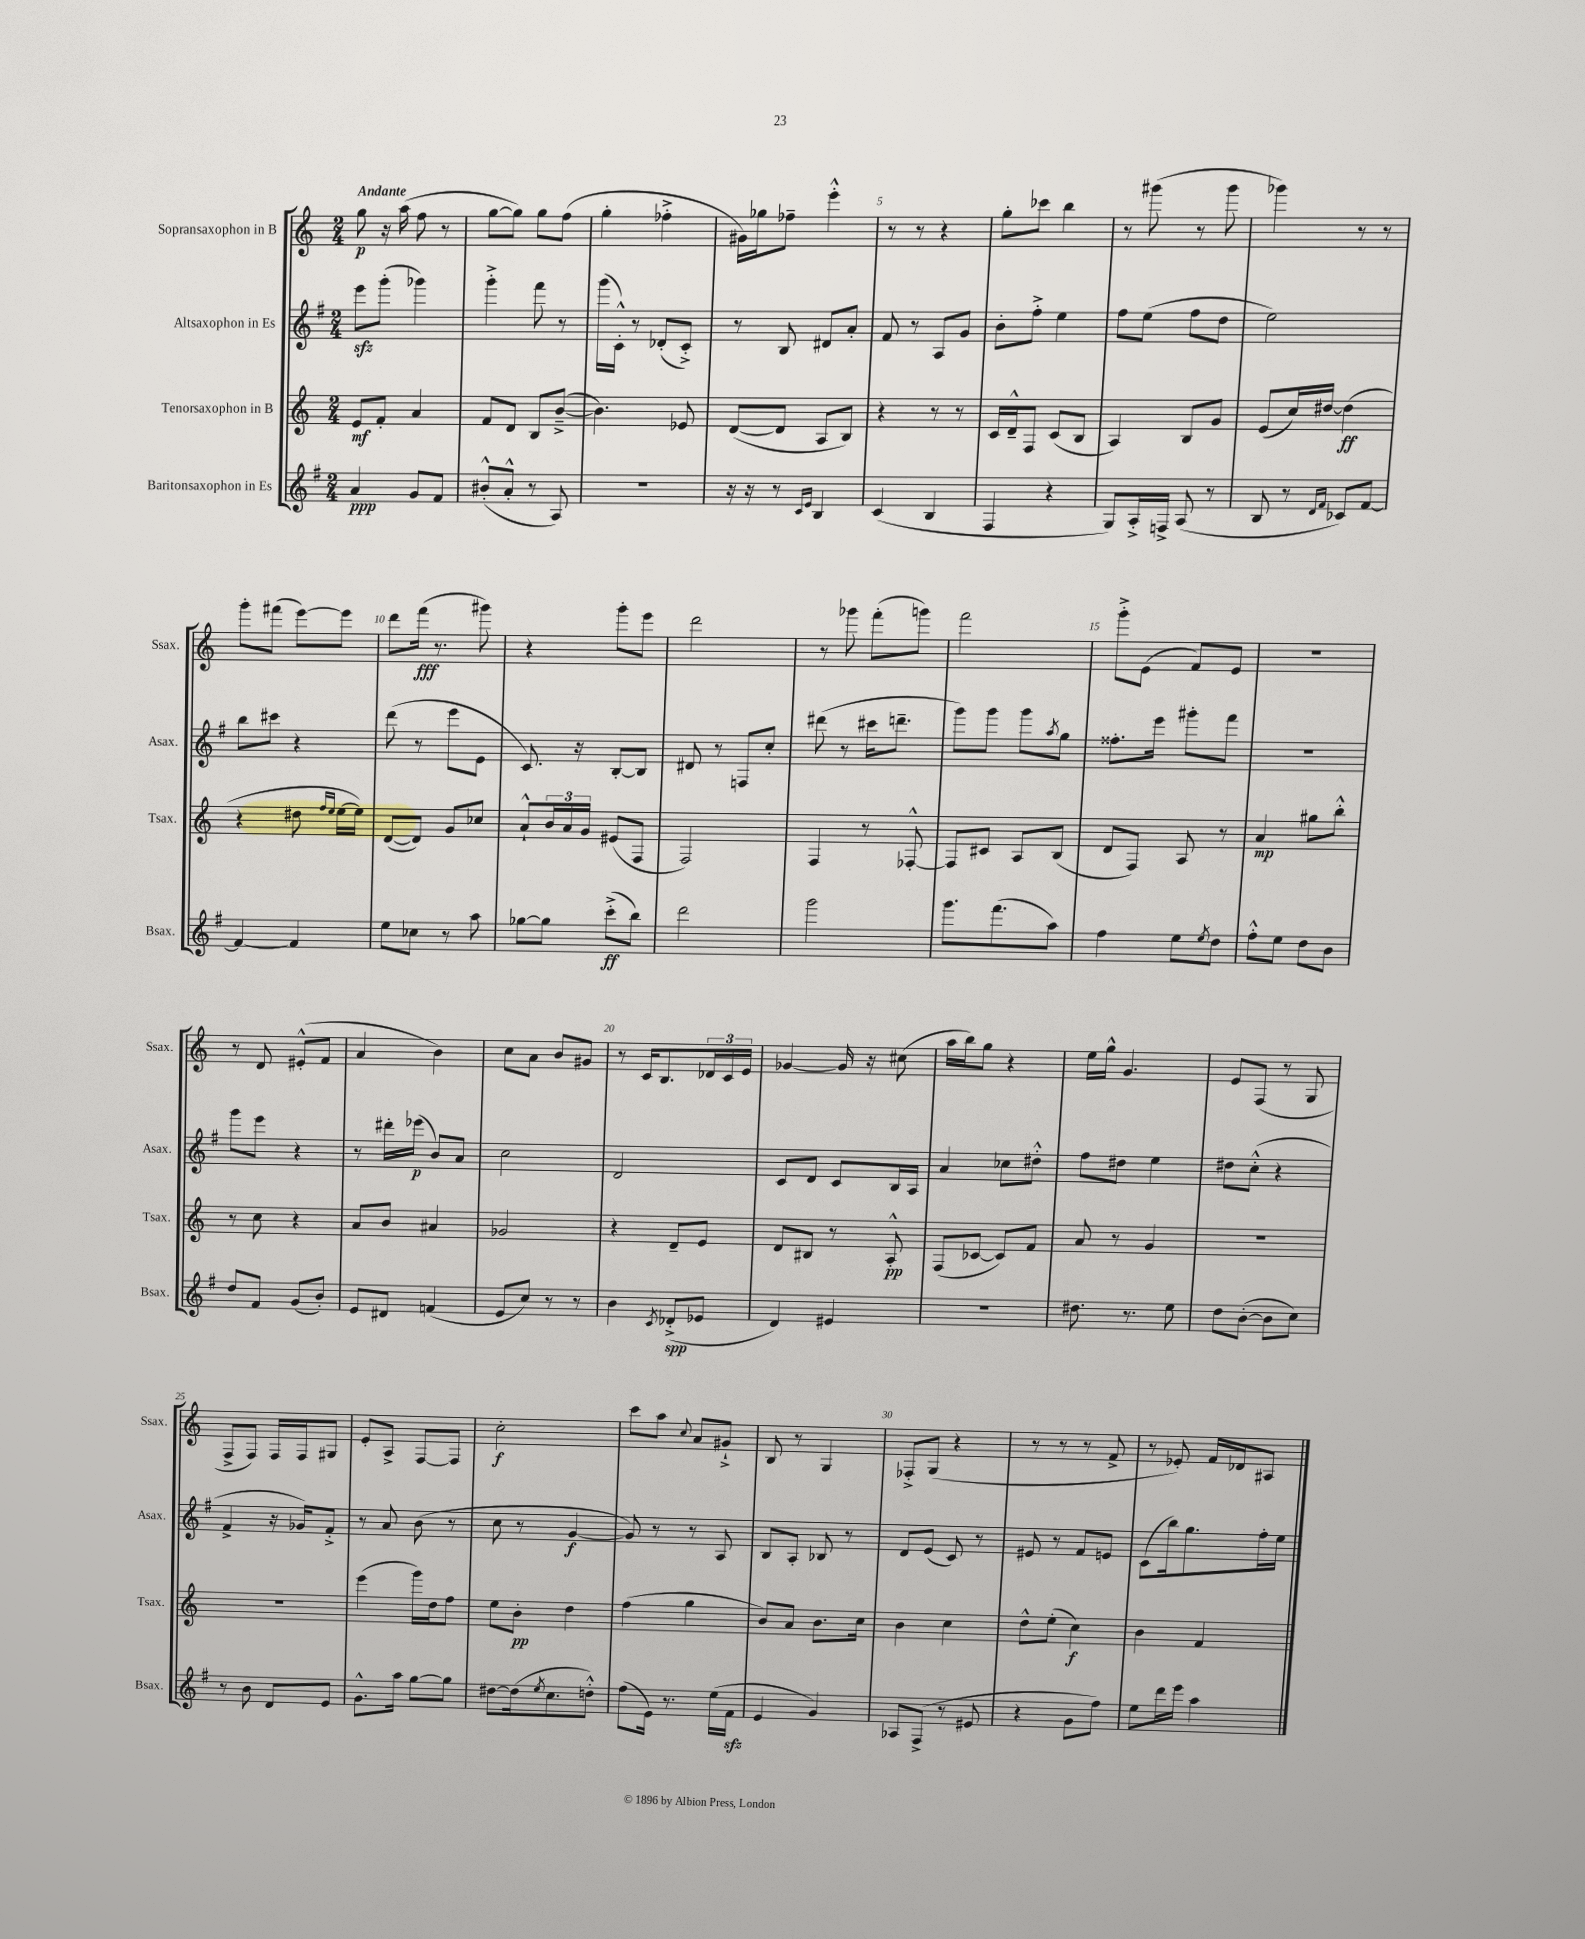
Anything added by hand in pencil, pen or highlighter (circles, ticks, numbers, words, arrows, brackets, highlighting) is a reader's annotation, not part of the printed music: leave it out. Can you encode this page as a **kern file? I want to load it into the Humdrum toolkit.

**kern	**dynam	**kern	**dynam	**kern	**dynam	**kern	**dynam
*part4	*part4	*part3	*part3	*part2	*part2	*part1	*part1
*staff4	*staff4	*staff3	*staff3	*staff2	*staff2	*staff1	*staff1
*I"Baritonsaxophon in Es	*	*I"Tenorsaxophon in B	*	*I"Altsaxophon in Es	*	*I"Sopransaxophon in B	*
*I'Bsax.	*	*I'Tsax.	*	*I'Asax.	*	*I'Ssax.	*
*clefG2	*	*clefG2	*	*clefG2	*	*clefG2	*
*k[f#]	*	*k[]	*	*k[f#]	*	*k[]	*
*M2/4	*	*M2/4	*	*M2/4	*	*M2/4	*
=1	=1	=1	=1	=1	=1	=1	=1
!	!	!	!	!	!	!LO:TX:a:B:t=Andante	!
4a/	ppp	8e/L	mf	8eeezz\L	.	8gg\	p
.	.	8f'/J	.	(8ggg'\J	.	16r	.
.	.	.	.	.	.	(16aa\	.
8g/L	.	4a/	.	4ggg-X\)	.	8ff\	.
8f#/J	.	.	.	.	.	8r	.
=2	=2	=2	=2	=2	=2	=2	=2
(8b#X'^^/L	.	8f/L	.	4ggg'^\	.	[8gg\L	.
8a'^^/J	.	8d/J	.	.	.	8gg\J])	.
8r	.	8B/L	.	8fff#\	.	8gg\L	.
8A/)	.	([8b~^/J	.	8r	.	(8ff\J	.
=3	=3	=3	=3	=3	=3	=3	=3
2r	.	4.b\])	.	(16ggg\LL	.	4gg'\	.
.	.	.	.	16c'^^\JJ)	.	.	.
.	.	.	.	8r	.	.	.
.	.	.	.	(8d-X'/L	.	4ff-X'^\	.
.	.	8e-X/	.	8c'^/J)	.	.	.
=4	=4	=4	=4	=4	=4	=4	=4
16r	.	([8d/L	.	8r	.	16g#X\LL)	.
16r	.	.	.	.	.	16gg-X\J	.
8r	.	8d/J]	.	8B/	.	8ff-X~\J	.
16qqc/LL	.	.	.	.	.	.	.
16qqe/JJ	.	.	.	.	.	.	.
4B/	.	8A/L	.	8d#X/L	.	4eee'^^\	.
.	.	8B/J)	.	8a'/J	.	.	.
=5	=5	=5	=5	=5	=5	=5	=5
(4c/	.	4r	.	8f#/	.	8r	.
.	.	.	.	8r	.	8r	.
4B/	.	8r	.	8A/L	.	4r	.
.	.	8r	.	8g/J	.	.	.
=6	=6	=6	=6	=6	=6	=6	=6
4F#/	.	16c/LL	.	8b'\L	.	8gg'\L	.
.	.	16d~^^/J	.	.	.	.	.
.	.	8F/J	.	8ff#'^\J	.	8ccc-X\J	.
4r	.	(8c/L	.	4ee\	.	4bb\	.
.	.	8B/J	.	.	.	.	.
=7	=7	=7	=7	=7	=7	=7	=7
8G/L)	.	4A/)	.	8ff#\L	.	8r	.
16A'^/L	.	.	.	(8ee\J	.	(8ggg#X\	.
16Fn^/JJ	.	.	.	.	.	.	.
(8A/	.	8B/L	.	8ff#\L	.	8r	.
8r	.	8g/J	.	8dd\J	.	8ggg#\	.
=8	=8	=8	=8	=8	=8	=8	=8
8B/	.	(8e/L	.	2ee\)	.	4ggg-X\)	.
8r	.	16cc/L)	.	.	.	.	.
.	.	[16dd#X/JJ	.	.	.	.	.
16qqd/LL	.	.	.	.	.	.	.
16qqf#/JJ	.	.	.	.	.	.	.
8c-X/L)	.	(4dd#\]	ff	.	.	8r	.
[8f#/J	.	.	.	.	.	8r	.
!!LO:LB:g=z
=9	=9	=9	=9	=9	=9	=9	=9
4f#/_	.	4r	.	8bb\L	.	8ggg'\L	.
.	.	.	.	8ccc#X\J	.	(8fff#X\J	.
4f#/]	.	8dd#X\	.	4r	.	[8eee\L)	.
.	.	16qqff/LL	.	.	.	.	.
.	.	16qqee/JJ	.	.	.	.	.
.	.	[16ee\LL	.	.	.	8eee\J]	.
.	.	16ee\JJ])	.	.	.	.	.
=10	=10	=10	=10	=10	=10	=10	=10
8ee\L	.	([8d/L	.	(8ddd\	.	8ddd\L	.
8cc-X\J	.	8d/J])	.	8r	.	(16fff\Jk	fff
.	.	.	.	.	.	8.r	.
8r	.	8g/L	.	8eee\L	.	.	.
8aa\	.	8cc-X/J	.	8e\J	.	8ggg#X\)	.
=11	=11	=11	=11	=11	=11	=11	=11
[8gg-X\L	.	8a`^^/L	.	8.c/)	.	4r	.
8gg-\J]	.	24b/L	.	.	.	.	.
.	.	24a/	.	.	.	.	.
.	.	.	.	16r	.	.	.
.	.	24g/JJ	.	.	.	.	.
(8ccc'^\L	ff	(8e#X/L	.	[8B'/L	.	8ggg'\L	.
8bb\J)	.	8F/J	.	8B/J]	.	8eee\J	.
=12	=12	=12	=12	=12	=12	=12	=12
2ddd\	.	2F/)	.	8d#X/	.	2ddd\	.
.	.	.	.	8r	.	.	.
.	.	.	.	8Fn/L	.	.	.
.	.	.	.	8cc'/J	.	.	.
=13	=13	=13	=13	=13	=13	=13	=13
2ggg\	.	4F/	.	(8ddd#X\	.	8r	.
.	.	.	.	8r	.	8ggg-X\	.
.	.	8r	.	16ccc#X\KL	.	(8fff'\L	.
.	.	.	.	8.dddn~\J	.	.	.
.	.	[8F-X'^^/	.	.	.	8gggn\J)	.
=14	=14	=14	=14	=14	=14	=14	=14
8.ggg\L	.	8F-/L]	.	8ggg\L)	.	2fff\	.
.	.	8c#X/J	.	8ggg\J	.	.	.
(8.fff#\	.	.	.	.	.	.	.
.	.	8A/L	.	8ggg\L	.	.	.
.	.	.	.	8qaa/	.	.	.
8aa\J)	.	(8B/J	.	8gg\J	.	.	.
=15	=15	=15	=15	=15	=15	=15	=15
4ff#\	.	8d/L	.	8.ff##X'\L	.	8ggg'^\L	.
.	.	8F/J)	.	.	.	(8e\J	.
.	.	.	.	16eee\Jk	.	.	.
8ee\L	.	8A/	.	8ggg#X'\L	.	8f/L)	.
8qee/	.	.	.	.	.	.	.
8dd\J	.	8r	.	8fff#\J	.	8e/J	.
=16	=16	=16	=16	=16	=16	=16	=16
8ff#'^^\L	.	4a/	mp	2r	.	2r	.
8ee\J	.	.	.	.	.	.	.
8dd\L	.	8gg#X\L	.	.	.	.	.
8b\J	.	8bb'^^\J	.	.	.	.	.
!!LO:LB:g=z
=17	=17	=17	=17	=17	=17	=17	=17
8dd/L	.	8r	.	8ggg\L	.	8r	.
8f#/J	.	8cc\	.	8eee\J	.	8d/	.
(8g/L	.	4r	.	4r	.	(8e#X'^^/L	.
8b'/J)	.	.	.	.	.	8f/J	.
=18	=18	=18	=18	=18	=18	=18	=18
8e/L	.	8a/L	.	8r	.	4a/	.
8d#X/J	.	8b/J	.	16ddd#X'\LL	.	.	.
.	.	.	.	(16eee-X\JJ	p	.	.
(4fn/	.	4a#X/	.	8b/L)	.	4b\)	.
.	.	.	.	8a/J	.	.	.
=19	=19	=19	=19	=19	=19	=19	=19
8e/L	.	2g-X/	.	2cc\	.	8cc\L	.
8cc/J)	.	.	.	.	.	8a\J	.
8r	.	.	.	.	.	8b/L	.
8r	.	.	.	.	.	8g#X/J	.
=20	=20	=20	=20	=20	=20	=20	=20
4b\	.	4r	.	2d/	.	8r	.
.	.	.	.	.	.	16c/KL	.
.	.	.	.	.	.	8.B/	.
8qc/	.	.	.	.	.	.	.
(8d-X'^/L	spp	8d~/L	.	.	.	.	.
8e-X/J	.	8e/J	.	.	.	24d-X/L	.
.	.	.	.	.	.	24c/	.
.	.	.	.	.	.	24e/JJ	.
=21	=21	=21	=21	=21	=21	=21	=21
4d/)	.	8d/L	.	8c/L	.	[4g-X/	.
.	.	8B#X/J	.	8d/J	.	.	.
4e#X/	.	8r	.	8c/L	.	16g-/]	.
.	.	.	.	.	.	16r	.
.	.	8A'^^/	pp	16B/L	.	(8cc#X\	.
.	.	.	.	16A/JJ	.	.	.
=22	=22	=22	=22	=22	=22	=22	=22
2r	.	(8F/L	.	4a/	.	16aa\LL	.
.	.	.	.	.	.	16bb\J)	.
.	.	[8c-X/J	.	.	.	8gg\J	.
.	.	8c-/L])	.	8cc-X\L	.	4r	.
.	.	8f/J	.	8dd#X'^^\J	.	.	.
=23	=23	=23	=23	=23	=23	=23	=23
8.dd#X\	.	8a/	.	8ff#\L	.	16ee\LL	.
.	.	.	.	.	.	16gg^^\JJ	.
.	.	8r	.	8dd#X\J	.	4.g/	.
8.r	.	.	.	.	.	.	.
.	.	4g/	.	4ee\	.	.	.
8ee\	.	.	.	.	.	.	.
=24	=24	=24	=24	=24	=24	=24	=24
8dd\L	.	2r	.	8dd#X\L	.	8e/L	.
([8b'\J	.	.	.	(8cc'^^\J	.	(8F/J	.
8b\L]	.	.	.	4r	.	8r	.
8cc\J)	.	.	.	.	.	8G/	.
!!LO:LB:g=z
=25	=25	=25	=25	=25	=25	=25	=25
8r	.	2r	.	4f#^/	.	8F^/L	.
8b\	.	.	.	.	.	8F/J)	.
8d/L	.	.	.	16r	.	16F/LL	.
.	.	.	.	16g-X/KL)	.	16F/J	.
8e/J	.	.	.	8f#'^/J	.	8G#X/J	.
=26	=26	=26	=26	=26	=26	=26	=26
8.g^^\L	.	(4eee\	.	8r	.	8e'/L	.
.	.	.	.	8a/	.	8A^/J	.
16aa\Jk	.	.	.	.	.	.	.
[8gg\L	.	16ggg\LL)	.	(8b\	.	[8F/L	.
.	.	16dd\J	.	.	.	.	.
8gg\J]	.	8ff\J	.	8r	.	8F/J]	.
=27	=27	=27	=27	=27	=27	=27	=27
[8dd#X\L	.	8ee\L	.	8cc\	.	2cc'\	f
(16dd#\k]	.	8b'\J	pp	8r	.	.	.
8qee/	.	.	.	.	.	.	.
8.cc\	.	.	.	.	.	.	.
.	.	4dd\	.	[4g/	f	.	.
8ddn'^^\J)	.	.	.	.	.	.	.
=28	=28	=28	=28	=28	=28	=28	=28
(8ff#\L	.	(4ff\	.	8g/])	.	8ccc\L	.
16e\Jk)	.	.	.	8r	.	8aa\J	.
8.r	.	.	.	.	.	.	.
.	.	.	.	.	.	8qqcc/	.
.	.	4gg\	.	8r	.	8a/L	.
(16ee\LL	.	.	.	8A/	.	8g#X`^/J	.
16f#zz\JJ	.	.	.	.	.	.	.
=29	=29	=29	=29	=29	=29	=29	=29
4e/	.	8b/L)	.	8B/L	.	8B/	.
.	.	8a/J	.	8A'/J	.	8r	.
4g/)	.	8.b\L	.	8B-X/	.	4G/	.
.	.	.	.	8r	.	.	.
.	.	16cc\Jk	.	.	.	.	.
=30	=30	=30	=30	=30	=30	=30	=30
8A-X/L	.	4b\	.	8d/L	.	8F-X'^/L	.
(8F#^/J	.	.	.	(8e/J	.	(8G/J	.
8r	.	4cc\	.	8c/)	.	4r	.
8e#X/	.	.	.	8r	.	.	.
=31	=31	=31	=31	=31	=31	=31	=31
4r	.	8dd^^\L	.	8e#X/	.	8r	.
.	.	(8ee'\J	.	8r	.	8r	.
8g\L	.	4cc\)	f	8f#/L	.	8r	.
8ff#\J)	.	.	.	8en/J	.	8f^/	.
=32	=32	=32	=32	=32	=32	=32	=32
8ee\L	.	4b\	.	(8c\L	.	8r	.
16ddd\L	.	.	.	16bb\k)	.	8e-X'/)	.
16eee\JJ	.	.	.	8.gg\	.	.	.
4aa\	.	4f/	.	.	.	16f/LL	.
.	.	.	.	.	.	16d-X/J	.
.	.	.	.	16ff#'\L	.	8A#X/J	.
.	.	.	.	16ee\JJ	.	.	.
==	==	==	==	==	==	==	==
*-	*-	*-	*-	*-	*-	*-	*-
